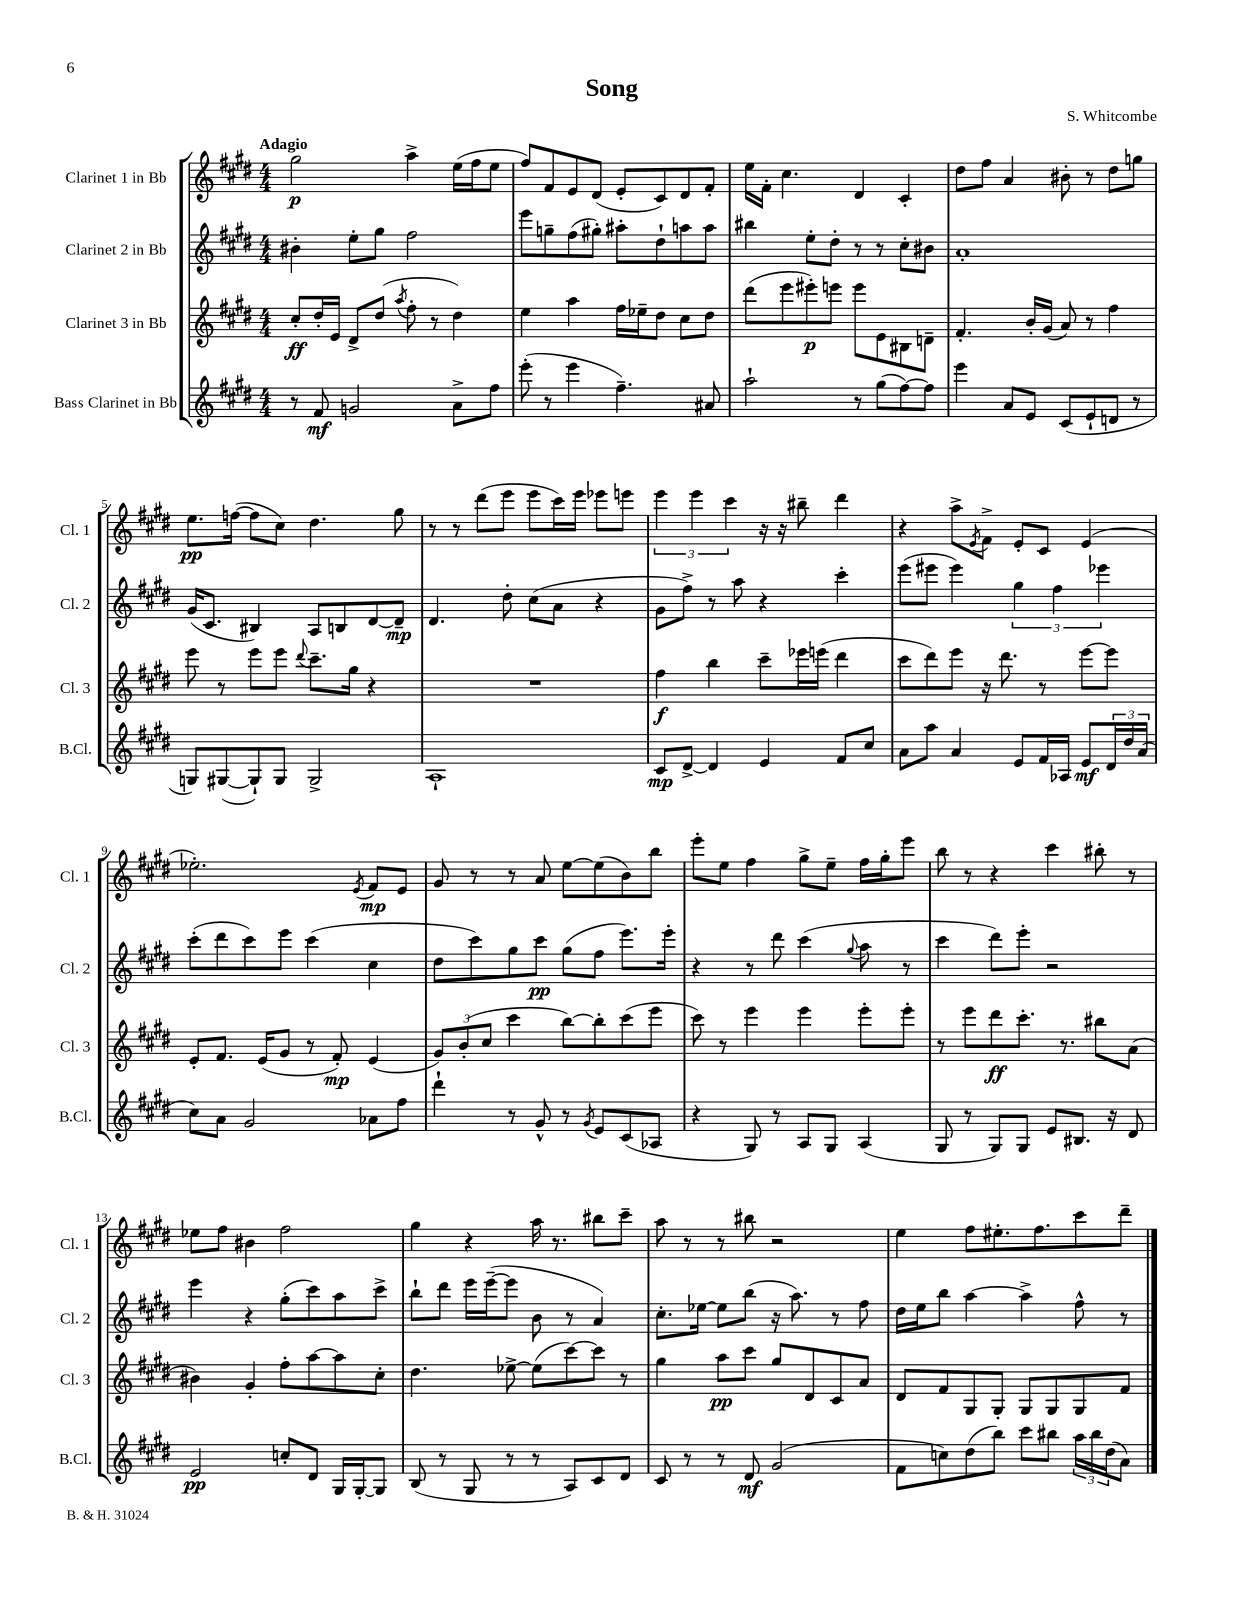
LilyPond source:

\header { title = "Song" composer = "S. Whitcombe" }
<<
\new StaffGroup <<
\new Staff = "s0" \with { instrumentName = "Clarinet 1 in Bb" shortInstrumentName = "Cl. 1" } {
    \clef treble \key e \major \numericTimeSignature \time 4/4 \tempo "Adagio"
    gis''2\p a''4-> e''16( fis''16 e''8 |
    fis''8) fis'8 e'8 dis'8( e'8-. cis'8) dis'8 fis'8-. |
    e''16 fis'16-. cis''4. dis'4 cis'4-. |
    dis''8 fis''8 a'4 bis'8-. r8 dis''8 g''8 |
    e''8.\pp f''16~( f''8 cis''8) dis''4. gis''8 |
    r8 r8 dis'''8( e'''8 e'''8 cis'''16) e'''16 ees'''8 e'''8 |
    \tuplet 3/2 { e'''4 e'''4 cis'''4 } r16 r16 bis''8-- dis'''4 |
    r4 a''8-> \acciaccatura { e'8 } fis'8-> e'8-. cis'8 e'4( |
    ees''2.-.) \acciaccatura { e'8 } fis'8\mp e'8 |
    gis'8 r8 r8 a'8 e''8~ e''8( b'8) b''8 |
    e'''8-. e''8 fis''4 gis''8-> e''8-- fis''16 gis''16-. e'''8 |
    b''8 r8 r4 cis'''4 bis''8-. r8 |
    ees''8 fis''8 bis'4 fis''2 |
    gis''4 r4 a''16 r8. bis''8 cis'''8-- |
    a''8 r8 r8 bis''8 r2 |
    e''4 fis''8 eis''8.-. fis''8. cis'''8 dis'''8-- \bar "|." |
}
\new Staff = "s1" \with { instrumentName = "Clarinet 2 in Bb" shortInstrumentName = "Cl. 2" } {
    \clef treble \key e \major \numericTimeSignature \time 4/4
    bis'4-. e''8-. gis''8 fis''2 |
    e'''8 g''8-- fis''8( gis''8-.) ais''8-. dis''8-! a''8 a''8 |
    bis''4 e''8-. dis''8-. r8 r8 cis''8-. bis'8 |
    a'1-. |
    gis'16( cis'8. bis4) a8 b8 dis'8~ dis'8--\mp |
    dis'4. dis''8-. cis''8( a'8 r4 |
    gis'8 fis''8->) r8 a''8 r4 cis'''4-. |
    e'''8( eis'''8 eis'''4) \tuplet 3/2 { gis''4 fis''4 ees'''4 } |
    cis'''8-.( dis'''8 cis'''8) e'''8 cis'''4( cis''4 |
    dis''8 cis'''8) gis''8 cis'''8\pp gis''8( fis''8 e'''8.) e'''16-. |
    r4 r8 dis'''8 cis'''4( \appoggiatura { gis''8 } a''8 r8 |
    cis'''4 dis'''8) e'''8-. r2 |
    e'''4 r4 gis''8-.( cis'''8) a''8 cis'''8-> |
    b''8-! dis'''8 e'''16 e'''16~--( e'''8 b'8 r8 a'4) |
    cis''8.-. ees''16~ ees''8 b''8( r16 a''8.) r8 fis''8 |
    dis''16 e''16 b''8 a''4~ a''4-> fis''8-^ r8 \bar "|." |
}
\new Staff = "s2" \with { instrumentName = "Clarinet 3 in Bb" shortInstrumentName = "Cl. 3" } {
    \clef treble \key e \major \numericTimeSignature \time 4/4
    cis''8-.\ff dis''16-. e'16 dis'8-> dis''8( \acciaccatura { a''8 } fis''8-. r8 dis''4) |
    e''4 a''4 fis''16 ees''16-- dis''8 cis''8 dis''8 |
    dis'''8( e'''8 eis'''8-.\p) e'''8 e'''8 e'8 bis8 d'8-- |
    fis'4.-. b'16-. gis'16( a'8) r8 fis''4 |
    e'''8 r8 e'''8 e'''8 \appoggiatura { dis'''8 } cis'''8.-- gis''16 r4 |
    R1 |
    fis''4\f b''4 cis'''8-- ees'''16 e'''16( dis'''4 |
    cis'''8 dis'''8) e'''8 r16 dis'''8. r8 e'''8~ e'''8 |
    e'8-. fis'8. e'16( gis'8 r8 fis'8-.\mp) e'4( |
    \tuplet 3/2 { gis'8) b'8-.( cis''8 } cis'''4 b''8~) b''8-. cis'''8( e'''8 |
    cis'''8) r8 e'''4 e'''4 e'''8-. e'''8-. |
    r8 e'''8 dis'''8\ff cis'''8.-. r8. bis''8 a'8( |
    bis'4) gis'4-. fis''8-. a''8~ a''8 cis''8-. |
    dis''4. ees''8~-> ees''8( cis'''8~) cis'''8 r8 |
    gis''4 a''8\pp cis'''8 gis''8 dis'8 cis'8 a'8 |
    dis'8 fis'8 gis8 gis8-. gis8 gis8 gis8 fis'8 \bar "|." |
}
\new Staff = "s3" \with { instrumentName = "Bass Clarinet in Bb" shortInstrumentName = "B.Cl." } {
    \clef treble \key e \major \numericTimeSignature \time 4/4
    r8 fis'8\mf g'2 a'8-> fis''8 |
    e'''8-.( r8 e'''4 fis''4.--) ais'8 |
    a''2-! r8 gis''8( fis''8~) fis''8 |
    e'''4 a'8 e'8 cis'8( e'8-! d'8 r8 |
    g8) gis8~( gis8-!) gis8 gis2-> |
    a1-! |
    cis'8\mp dis'8~-> dis'4 e'4 fis'8 cis''8 |
    a'8 a''8 a'4 e'8 fis'16 aes16 e'8\mf \tuplet 3/2 { dis'16 dis''16 a'16( } |
    cis''8) a'8 gis'2 aes'8 fis''8 |
    dis'''4-! r8 gis'8-^ r8 \acciaccatura { gis'8 } e'8 cis'8( aes8 |
    r4 gis8) r8 a8 gis8 a4( |
    gis8 r8 gis8) gis8 e'8 bis8. r16 dis'8 |
    e'2\pp c''8-. dis'8 gis16 gis16~-. gis8 |
    b8( r8 gis8 r8 r8 a8) cis'8 dis'8 |
    cis'8 r8 r8 dis'8\mf gis'2( |
    fis'8 c''8) dis''8( b''8) cis'''8 bis''8 \tuplet 3/2 { a''16 bis''16 dis''16( } a'8) \bar "|." |
}
>>
>>
